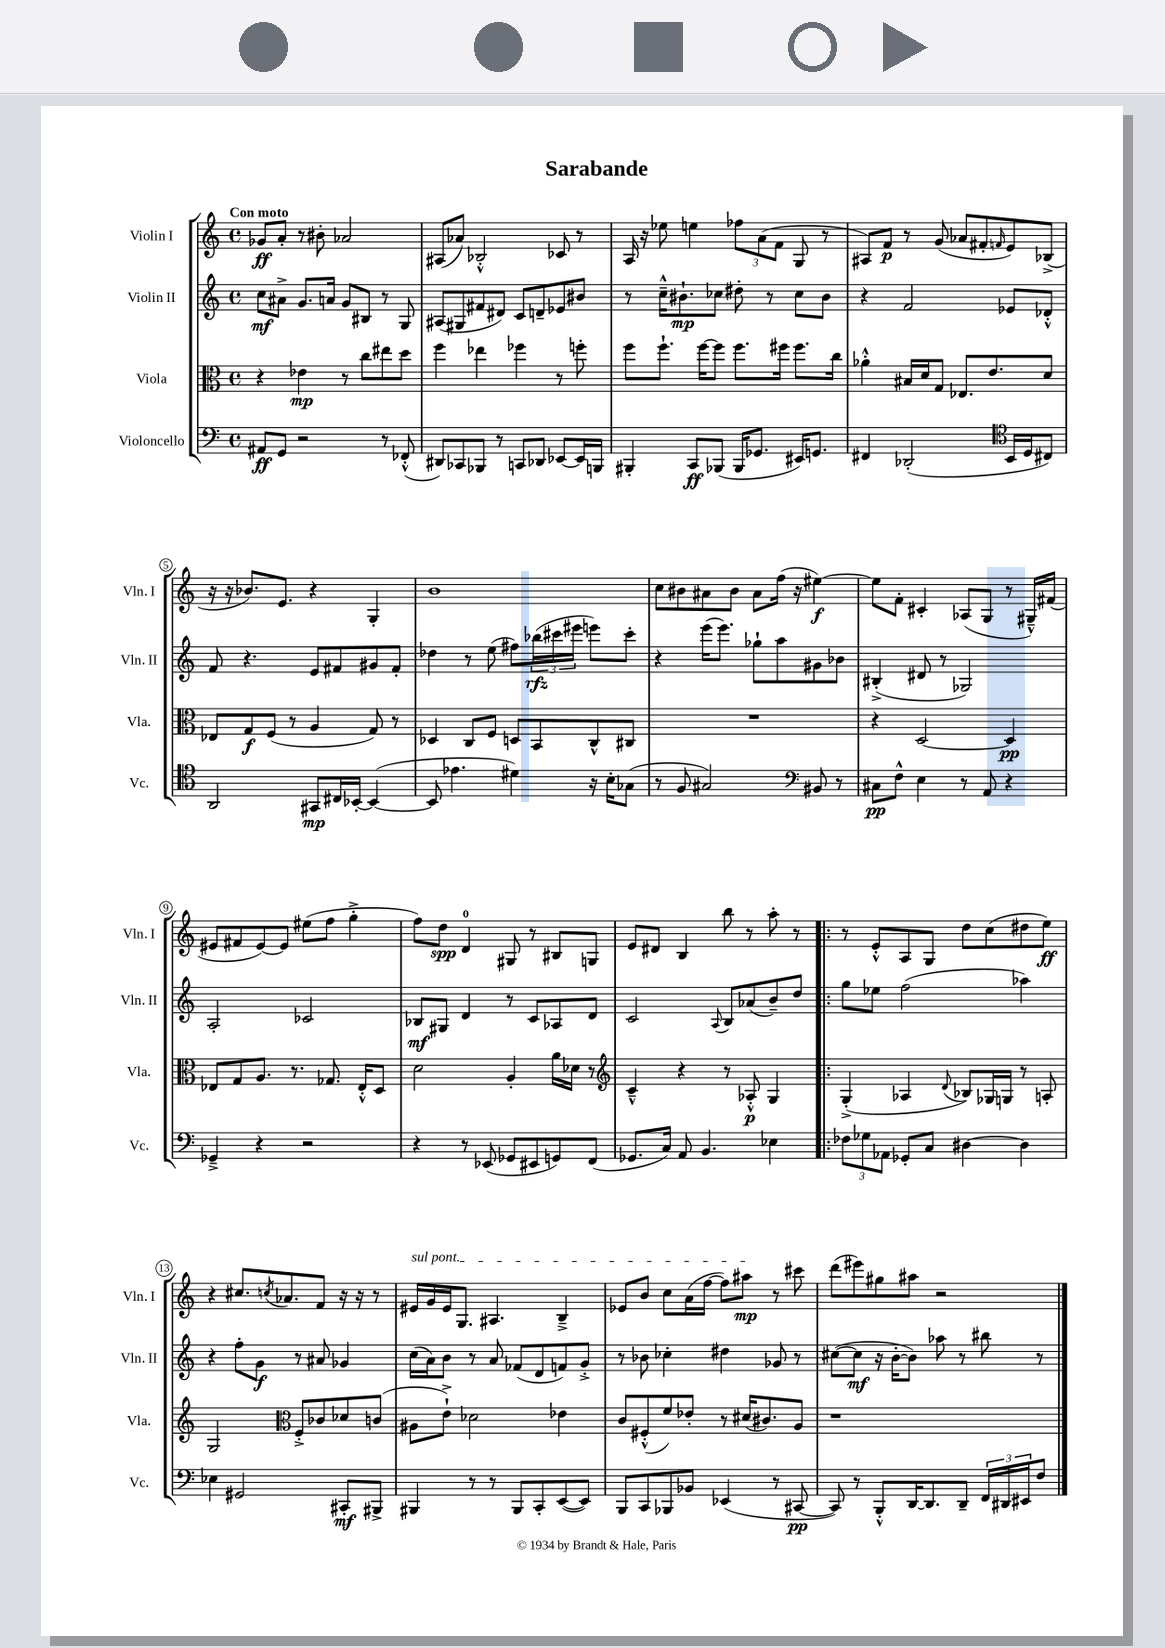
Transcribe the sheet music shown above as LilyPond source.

\header { title = "Sarabande" }
<<
\new StaffGroup <<
\new Staff = "s0" \with { instrumentName = "Violin I" shortInstrumentName = "Vln. I" } {
    \clef treble \key c \major \defaultTimeSignature \time 4/4 \tempo "Con moto"
    ges'8\ff a'8-. r8 bis'8-. aes'2 |
    ais8( aes'8) bes2-.-^ ces'8 r8 |
    a16 r16 ees''8 e''4 \tuplet 3/2 { fes''8 a'8( f'8 } g8 r8 |
    ais8) f'8\p r8 g'8( aes'8 fis'8-. \grace { f'16 } e'8) bes8->( |
    r16 r16 bes'8.) e'8. r4 g4-. |
    b'1 |
    c''8 bis'8 ais'8 bis'8 ais'8 f''16( r16 eis''4~\f) |
    eis''8 f'8-. cis'4-. aes8( g8 r8 gis16---^) fis'16( |
    eis'8 fis'8 eis'8~) eis'8 eis''8( f''8 g''4-.-> |
    f''8) d''8\spp d'4-0 gis8 r8 bis8 g8 |
    e'8 dis'8 b4 b''8 r8 a''8-. r8 |
    \bar ".|:" r8 e'8-.-^ a8 g8 d''8 c''8( dis''8 e''8\ff) |
    r4 cis''8. \acciaccatura { c''8 } aes'8. f'8 r16 r16 r8 |
    \once \override TextSpanner.bound-details.left.text = \markup { \italic "sul pont." } eis'16\startTextSpan g'16 eis'16 g8. ais4. b4---> |
    ees'8 b'8 c''8 a'16( f''16~ f''8) ais''8\mp\stopTextSpan r8 cis'''8 |
    d'''8( eis'''8) gis''8 ais''8 r2 \bar "|." |
}
\new Staff = "s1" \with { instrumentName = "Violin II" shortInstrumentName = "Vln. II" } {
    \clef treble \key c \major \defaultTimeSignature \time 4/4
    c''8\mf ais'8-> g'8. a'16 g'8 bis8 r8 g8 |
    ais8( gis8 fis'8 dis'8) c'8 d'8-- ees'8 bis'8 |
    r8 c''16---^ bis'8.-!\mp ces''8 dis''8-. r8 ces''8 bis'8 |
    r4 f'2 ees'8 des'8-.-^ |
    f'8 r4. e'8 fis'8 gis'8 fis'8-. |
    des''4 r8 e''8( fis''8) \tuplet 3/2 { bes''16\rfz( cis'''16 eis'''16 } e'''8) cis'''8-. |
    r4 e'''16( e'''8.) ges''8-! a''8 gis'8 bes'8 |
    bis4-.->( dis'8 r8 ges2) |
    a2-. ces'2 |
    bes8\mf gis8 d'4 r8 c'8 aes8 d'8 |
    c'2 \appoggiatura { a8 } b8 aes'8( b'8--) d''8 |
    \bar ".|:" g''8 ees''8 f''2( aes''4) |
    r4 f''8-. g'8\f r8 ais'8 ges'4 |
    c''16( a'16) b'8 r8 a'8 fes'8( d'8 f'8) g'8-.-> |
    r8 bes'8 ces''4-. dis''4 ges'8 r8 |
    cis''8~( cis''8\mf r16 b'16~-. b'8) aes''8 r8 bis''8 r8 \bar "|." |
}
\new Staff = "s2" \with { instrumentName = "Viola" shortInstrumentName = "Vla." } {
    \clef alto \key c \major \defaultTimeSignature \time 4/4
    r4 ees'4\mp r8 c''8 eis''8 d''8 |
    f''4 ees''4 fes''4 r8 f''8-. |
    f''8 f''8.-! f''16~ f''8 f''8. fis''16 fis''8. c''16 |
    aes'4-.-^ bis16 d'16 g8 ees8. e'8. d'8 |
    ees8 g8\f f8( r8 a4 g8) r8 |
    des4 c8 f8 d8 b,8 c8-^ cis8 |
    R1 |
    r4 d2~ d4\pp |
    ees8 g8 a8. r8. ges8. ees16-.-^ d8 |
    d'2 a4-. a'16 des'16 r8 |
    \clef treble c'4---^ r4 r8 aes8-.-^\p g4 |
    \bar ".|:" g4-.->( aes4 \appoggiatura { d'8 } bes8) ges16 g16 r8 a8-. |
    g2 \clef alto f8-.-> ces'8 des'8 c'8( |
    ais8 e'8-!->) des'2 ees'4 |
    c'8 fis8-.-^( f'8) ees'8-. r8 dis'16( cis'8.) a8 |
    r1 \bar "|." |
}
\new Staff = "s3" \with { instrumentName = "Violoncello" shortInstrumentName = "Vc." } {
    \clef bass \key c \major \defaultTimeSignature \time 4/4
    ais,8\ff g,8 r2 r8 fes,8-.-^( |
    dis,8) ces,8 bes,,8 r8 c,8 des,8 ees,8~ ees,16 b,,16 |
    bis,,4-. c,8\ff bes,,8( bes,,16 ges,8. eis,16) g,8. |
    fis,4 des,2-.( \clef tenor b,16 d16 cis8) |
    a,2 gis,8\mp cis16 bes,16~-. bes,4~( |
    bes,8 ees'4. dis'4) r16 b16-. ges8( |
    r8 f8 gis2) \clef bass bis,8 r8 |
    cis8\pp f8-^ e4 r8 a,8 r4 |
    ges,4---> r4 r2 |
    r4 r8 ees,8( ges,8 eis,8 g,8) f,8( |
    ges,8. c16) a,8 b,4. ees4 |
    \bar ".|:" \tuplet 3/2 { fes8 ges8 aes,8 } ges,8-. c8 dis4~ dis4 |
    ees4 gis,2 cis,8-.\mf bis,,8-> |
    bis,,4 r8 r8 bis,,8 c,8-. e,8~( e,8) |
    b,,8 c,8 bes,,8 bes,8 ees,4( r8 cis,8~\pp |
    cis,8) r8 b,,8-.-^ d,16~ d,8. d,8-- \tuplet 3/2 { f,16 dis,16 eis,16 } f8 \bar "|." |
}
>>
>>
\layout { \context { \Score \override BarNumber.stencil = #(make-stencil-circler 0.1 0.3 ly:text-interface::print) } }
